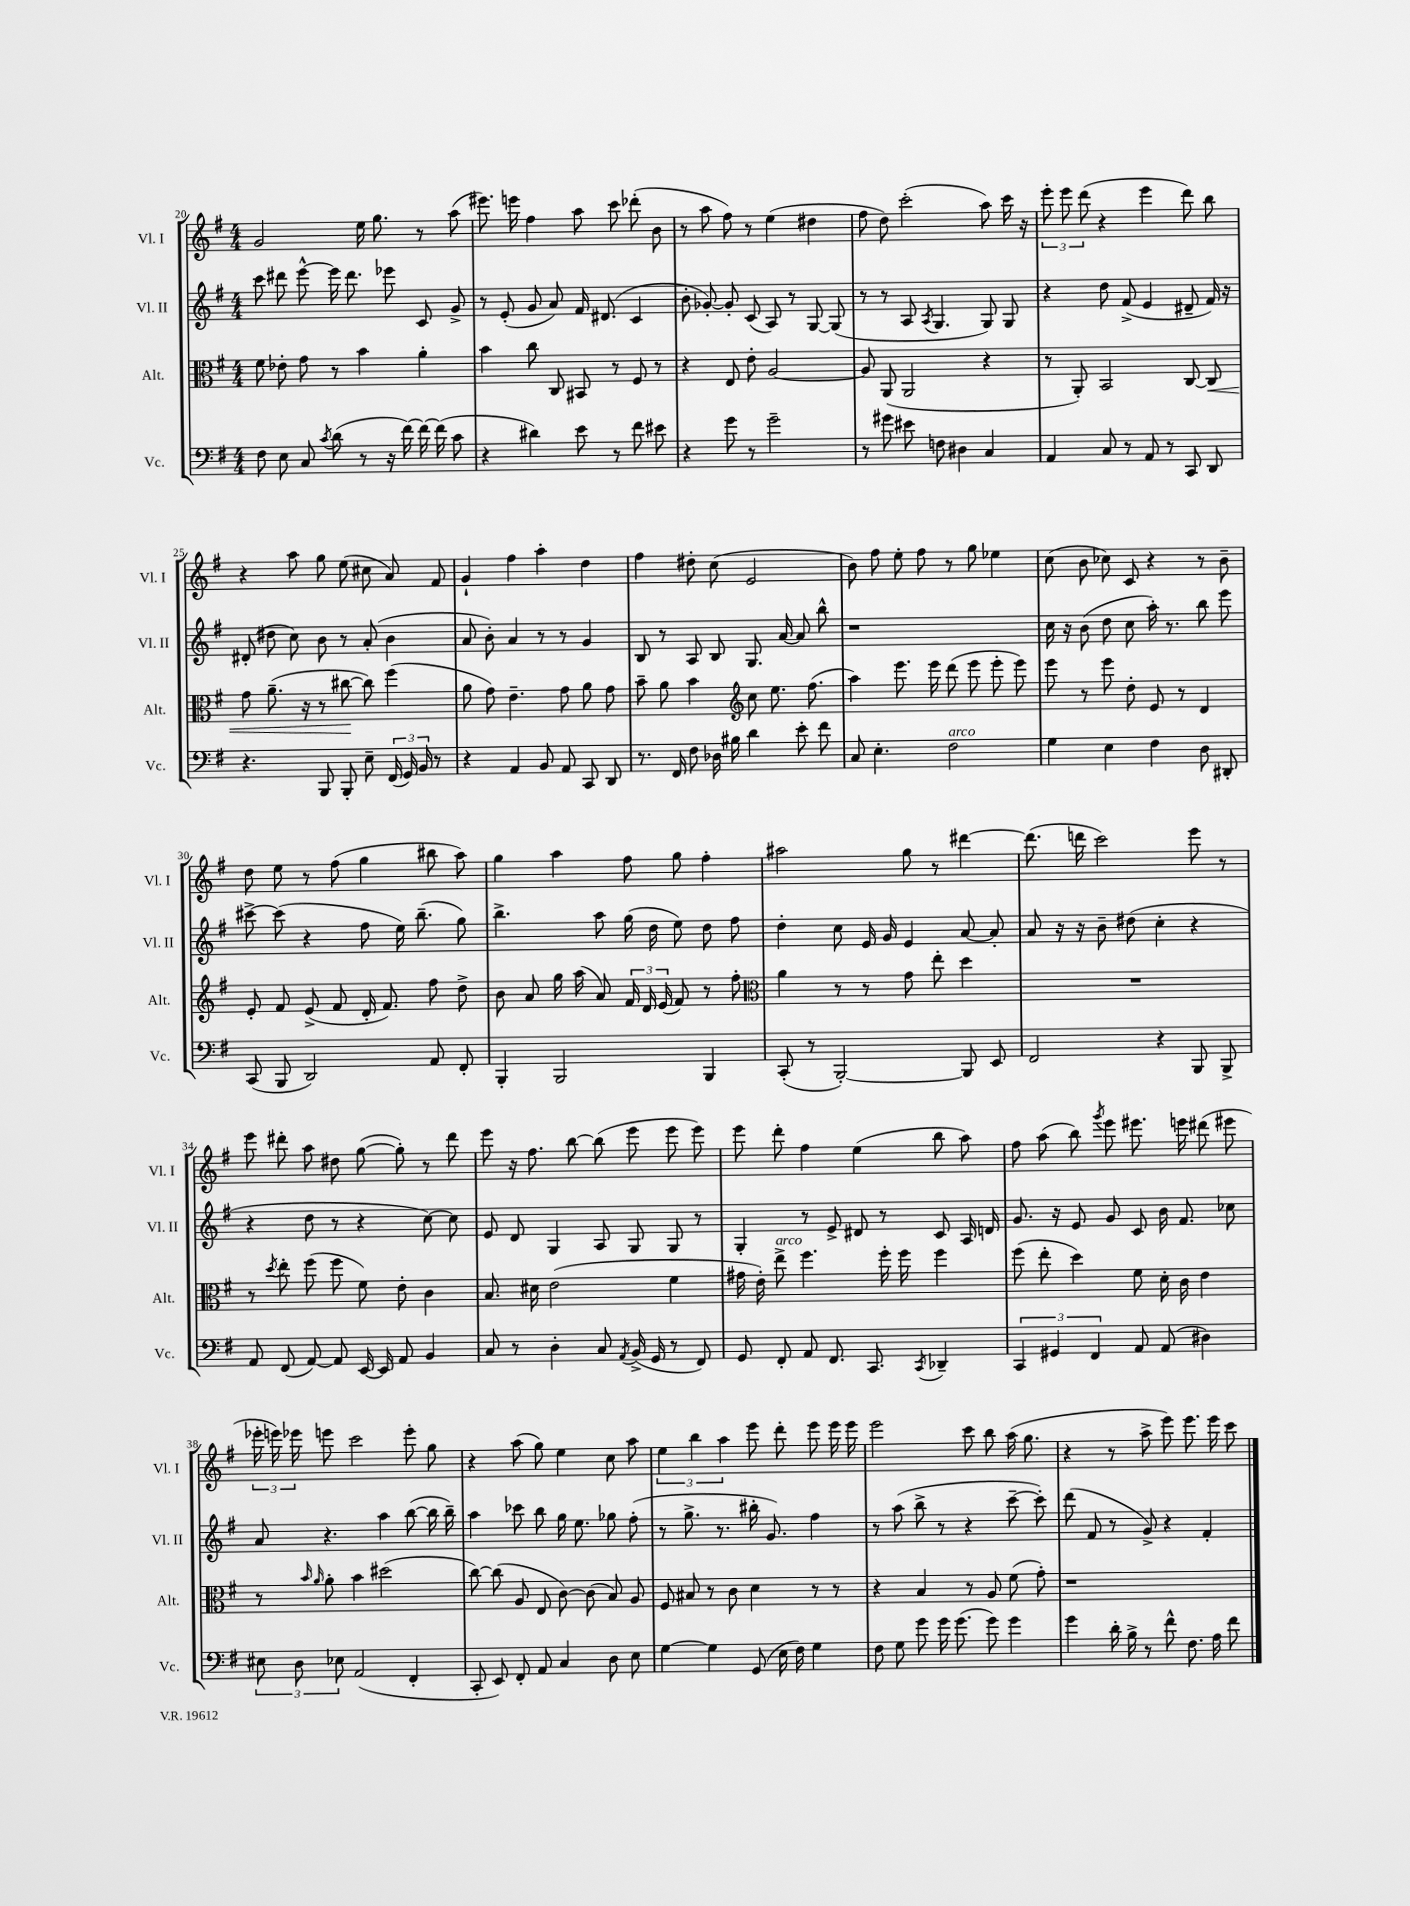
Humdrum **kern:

**kern	**kern	**kern	**kern
*staff4	*staff3	*staff2	*staff1
*clefF4	*clefC3	*clefG2	*clefG2
*k[f#]	*k[f#]	*k[f#]	*k[f#]
*M4/4	*M4/4	*M4/4	*M4/4
8F#\	8f#\	8ccc\	2g/
8E\	8e-'\	8ddd#\	.
8C/	8g\	[8eee^^\	.
8qc/	.	.	.
(8d\	8r	16eee\]	.
.	.	8.ddd#\	.
8r	4b\	.	16ee\
.	.	.	8.gg\
16r	.	8eee-\	.
[16f#\)	.	.	.
16f#\_	4a'\	8c/	8r
(16f#\]	.	.	.
8c\	.	8g^/	(8aa\
=	=	=	=
4r	4b\	8r	8.eee#\)
.	.	(8e'/	.
.	.	.	16eee\
4d#\)	8cc\	8g/	4ff#\
.	8C/	8a/)	.
8e\	8BB#/	16f#/	8aa\
.	.	(8.d#/	.
8r	8r	.	8ccc\
8f#\	8F#/	4c/	(8ddd-'\
8e#\	8r	.	8b\
=	=	=	=
4r	4r	8b'\	8r
.	.	[8g-'/)	8aa\
8g\	8E/	8g-'/]	8ff#\)
8r	8e'\	(8c/	8r
2g~\	[2A/	8A/)	(4ee\
.	.	8r	.
.	.	[8G/	4dd#\
.	.	(8G/]	.
=	=	=	=
8r	8A/]	8r	8ff#\
8g#\	(8AA/	8r	8dd\)
8e#\	2AA/	8A/	(2ccc'\
.	.	8qA/	.
8F\	.	4.G/	.
4D#\	.	.	.
4C/	4r	8G/)	8aa\)
.	.	8G/	16ccc\
.	.	.	16r
=	=	=	=
4AA/	8r	4r	12eee'\
.	.	.	12eee\
.	8AA'/)	.	.
.	.	.	(12ddd\
8C/	2BB/	8dd\	4r
8r	.	(8f#^/	.
8AA/	.	4e/	4eee\
8r	.	.	.
8CC/	[8C/	8d#~/	8ddd\)
8DD/	8C/]	16f#/)	8bb\
.	.	16r	.
=	=	=	=
4.r	8g\	(8d#'/	4r
.	(8.a~\	8dd#\	.
.	.	8cc\)	8aa\
.	16r	.	.
8BBB/	8r	8b\	8gg\
8BBB'/	[8cc#\	8r	(8ee\
8E~\	8cc#\])	(8a'/	8cc#\
(24FF#/	(4ff#\	4b\	8a/)
24GG/)	.	.	.
24BB/	.	.	.
8r	.	.	8f#/
=	=	=	=
4r	8a\	8a/	4g`/
.	8g\)	8b'\)	.
4AA/	4.e~\	4a/	4ff#\
8BB/	.	8r	4aa'\
8AA/	8g\	8r	.
8CC/	8a\	4g/	4dd\
8DD/	8g\	.	.
=	=	=	=
8.r	8b~\	8B/	4ff#\
.	8a\	8r	.
16FF#/	.	.	.
8F#\	4b\	8A/	8dd#'\
16D-\	.	8B/	(8cc\
16B#\	.	.	.
*	*clefG2	*	*
4d\	8cc\	8.G/	2e/
.	8.ee\	.	.
.	.	[16a/	.
8e'\	.	8a/]	.
.	(8.ff#\	.	.
8f#\	.	8bb^^\	.
=	=	=	=
8C/	4aa\)	1r	8b\)
4.E'\	.	.	8ff#\
.	8.eee\	.	8ee'\
.	.	.	8ff#\
.	16eee\	.	.
2F#\	(8ddd\	.	8r
.	8eee\	.	8gg\
.	8eee'\	.	4ee-\
.	8eee\)	.	.
=	=	=	=
4G\	8eee\	16cc\	(8cc\
.	.	16r	.
.	8r	(8b\	8b\
4E\	8eee\	8dd\	8cc-\)
.	8dd'\	8cc\	8c/
4F#\	8e/	16aa'\)	4r
.	.	8.r	.
.	8r	.	.
8D\	4d/	8bb\	8r
8DD#'/	.	8eee\	8b~\
=	=	=	=
(8CC/	8e'/	[8ccc#^\	8dd\
8BBB/	8f#/	(8ccc#\]	8ee\
2DD/)	(8e^/	4r	8r
.	8f#/	.	(8ff#\
.	16d'/	8ff#\	4gg\
.	8.f#/)	.	.
.	.	16ee\)	.
.	.	(8.bb~\	.
8AA/	8ff#\	.	8bb#\
8FF#'/	8dd^\	8gg\)	8aa\)
=	=	=	=
4BBB'/	8b\	4.bb^\	4gg\
.	8a/	.	.
2BBB/	16gg\	.	4aa\
.	(16aa\	.	.
.	8a/)	8aa\	.
.	24f#/	(16gg\	8ff#\
.	24d/	.	.
.	.	16dd\	.
.	(24e/	.	.
.	8f#/)	8ee\)	8gg\
4BBB/	8r	8dd\	4ff#'\
.	8ff#'\	8ff#\	.
=	=	=	=
*	*clefC3	*	*
(8CC'/	4a\	4dd'\	2aa#\
8r	.	.	.
[2BBB'/)	8r	8cc\	.
.	8r	16e/	.
.	.	16g/	.
.	8g\	4e/	8gg\
.	8ee'\	.	8r
8BBB/]	4dd\	[8a/	[4ddd#\
8EE/	.	8a'/]	.
=	=	=	=
2FF#/	1r	8a/	(8.ddd#\]
.	.	16r	.
.	.	16r	16ddd\
.	.	8b~\	2ccc\)
.	.	(8dd#\	.
4r	.	4cc'\	.
8BBB/	.	4r	8eee\
8BBB^/	.	.	8r
=	=	=	=
8AA/	8r	4r	8eee\
.	8qdd/	.	.
(8FF#/	8ee'\	.	8ddd#'\
[8AA/)	(8ff#\	8dd\	8aa\
8AA/]	8ff#\	8r	8dd#\
[16EE/	8f#\)	4r	([8gg\
16EE/]	.	.	.
8AA/	8e'\	.	8gg'\])
4BB/	4c\	[8cc\)	8r
.	.	8cc\]	8ddd#\
=	=	=	=
8C/	8.B/	8e/	8eee\
8r	.	8d/	16r
.	16d#\	.	8.ff#\
4D'\	(2e\	4G/	.
.	.	.	[8bb\
8C/	.	8A/	(8bb\]
8qAA/	.	.	.
(16BB^/	.	8G/	8eee\
16GG/	.	.	.
8r	4f#\	8G/	8eee\
8FF#/)	.	8r	8eee\)
=	=	=	=
8GG/	16g#\	4G'/	8eee\
.	16e'\)	.	.
8FF#'/	8ee^\	.	8ddd'\
8AA/	4.ff#\	8r	4ff#\
8.FF#/	.	8e^/	.
.	.	8d#/	(4ee\
8.CC/	.	.	.
.	16ff#'\	8r	.
.	16ff#\	.	.
8qCC/	.	.	.
4DD-~/	4ff#\	8c/	8bb\
.	.	16A/	8aa\)
.	.	16d/	.
=	=	=	=
6CC/	(8ff#\	8.g/	8ff#\
.	8ee'\	.	(8aa\
6GG#/	.	.	.
.	.	16r	.
.	4dd\)	8e/	8bb\)
6FF#/	.	.	.
.	.	.	8qggg/
.	.	8g/	8eee\
8AA/	8f#\	8c/	8.eee#\
(8AA/	16d'\	16b\	.
.	16c\	8.f#/	16eee\
4D#\)	4e\	.	(8ddd#\
.	.	8cc-\	8eee#\
=	=	=	=
12E#\	8r	8a/	24eee-'\
.	.	.	24eee\)
12D\	.	.	24eee-\
.	16qqb/	.	.
.	16qqa/	.	.
.	8a'\	4.r	8eee\
12E-\	.	.	.
(2AA/	4b\	.	2ccc\
.	(2dd#\	4aa\	.
4FF#'/	.	([8bb\	8eee'\
.	.	16bb\]	8gg\
.	.	16bb~\)	.
=	=	=	=
8CC'/	[8cc\)	4aa\	4r
8EE/)	(8cc\]	.	.
8FF#'/	8A/	8ccc-\	(8aa\
8AA/	8E/	8bb\	8gg\)
4C/	[8c\)	16gg\	4ee\
.	.	8.ee\	.
.	(8c\]	.	.
8D\	8B/)	8gg-\	8cc\
8E\	8A/	(8ff#'\	8aa\
=	=	=	=
[4G\	8F#/	8r	6ee\
.	8B#/	8.gg^\	.
.	.	.	6bb\
4G\]	8r	.	.
.	.	8.r	.
.	.	.	6aa\
.	8c\	.	.
(8GG/	4d\	16bb#'\	8eee\
.	.	8.g/)	.
16E\	.	.	8ddd'\
16F#\)	.	.	.
4G\	8r	4ff#\	8eee\
.	8r	.	16eee\
.	.	.	16eee\
=	=	=	=
8F#\	4r	8r	2eee\
8G\	.	(8aa\	.
8g\	4B/	8bb^\	.
16g\	.	8r	.
(8.g\	.	.	.
.	8r	4r	8ccc\
8g\)	8A/	.	8bb\
4g\	(8f#\	[8ccc~\	(16aa\
.	.	.	8.gg\
.	8g'\)	8ccc'\])	.
=	=	=	=
4g\	1r	(8ddd\	4r
.	.	8f#/	.
16d'\	.	8r	8r
16B^\	.	.	.
8r	.	8g^/)	8aa^\
8f#^^\	.	4r	8eee\)
8.F#\	.	.	8.eee\
.	.	4f#'/	.
16A\	.	.	16eee\
8f#\	.	.	8ccc\
==	==	==	==
*-	*-	*-	*-
